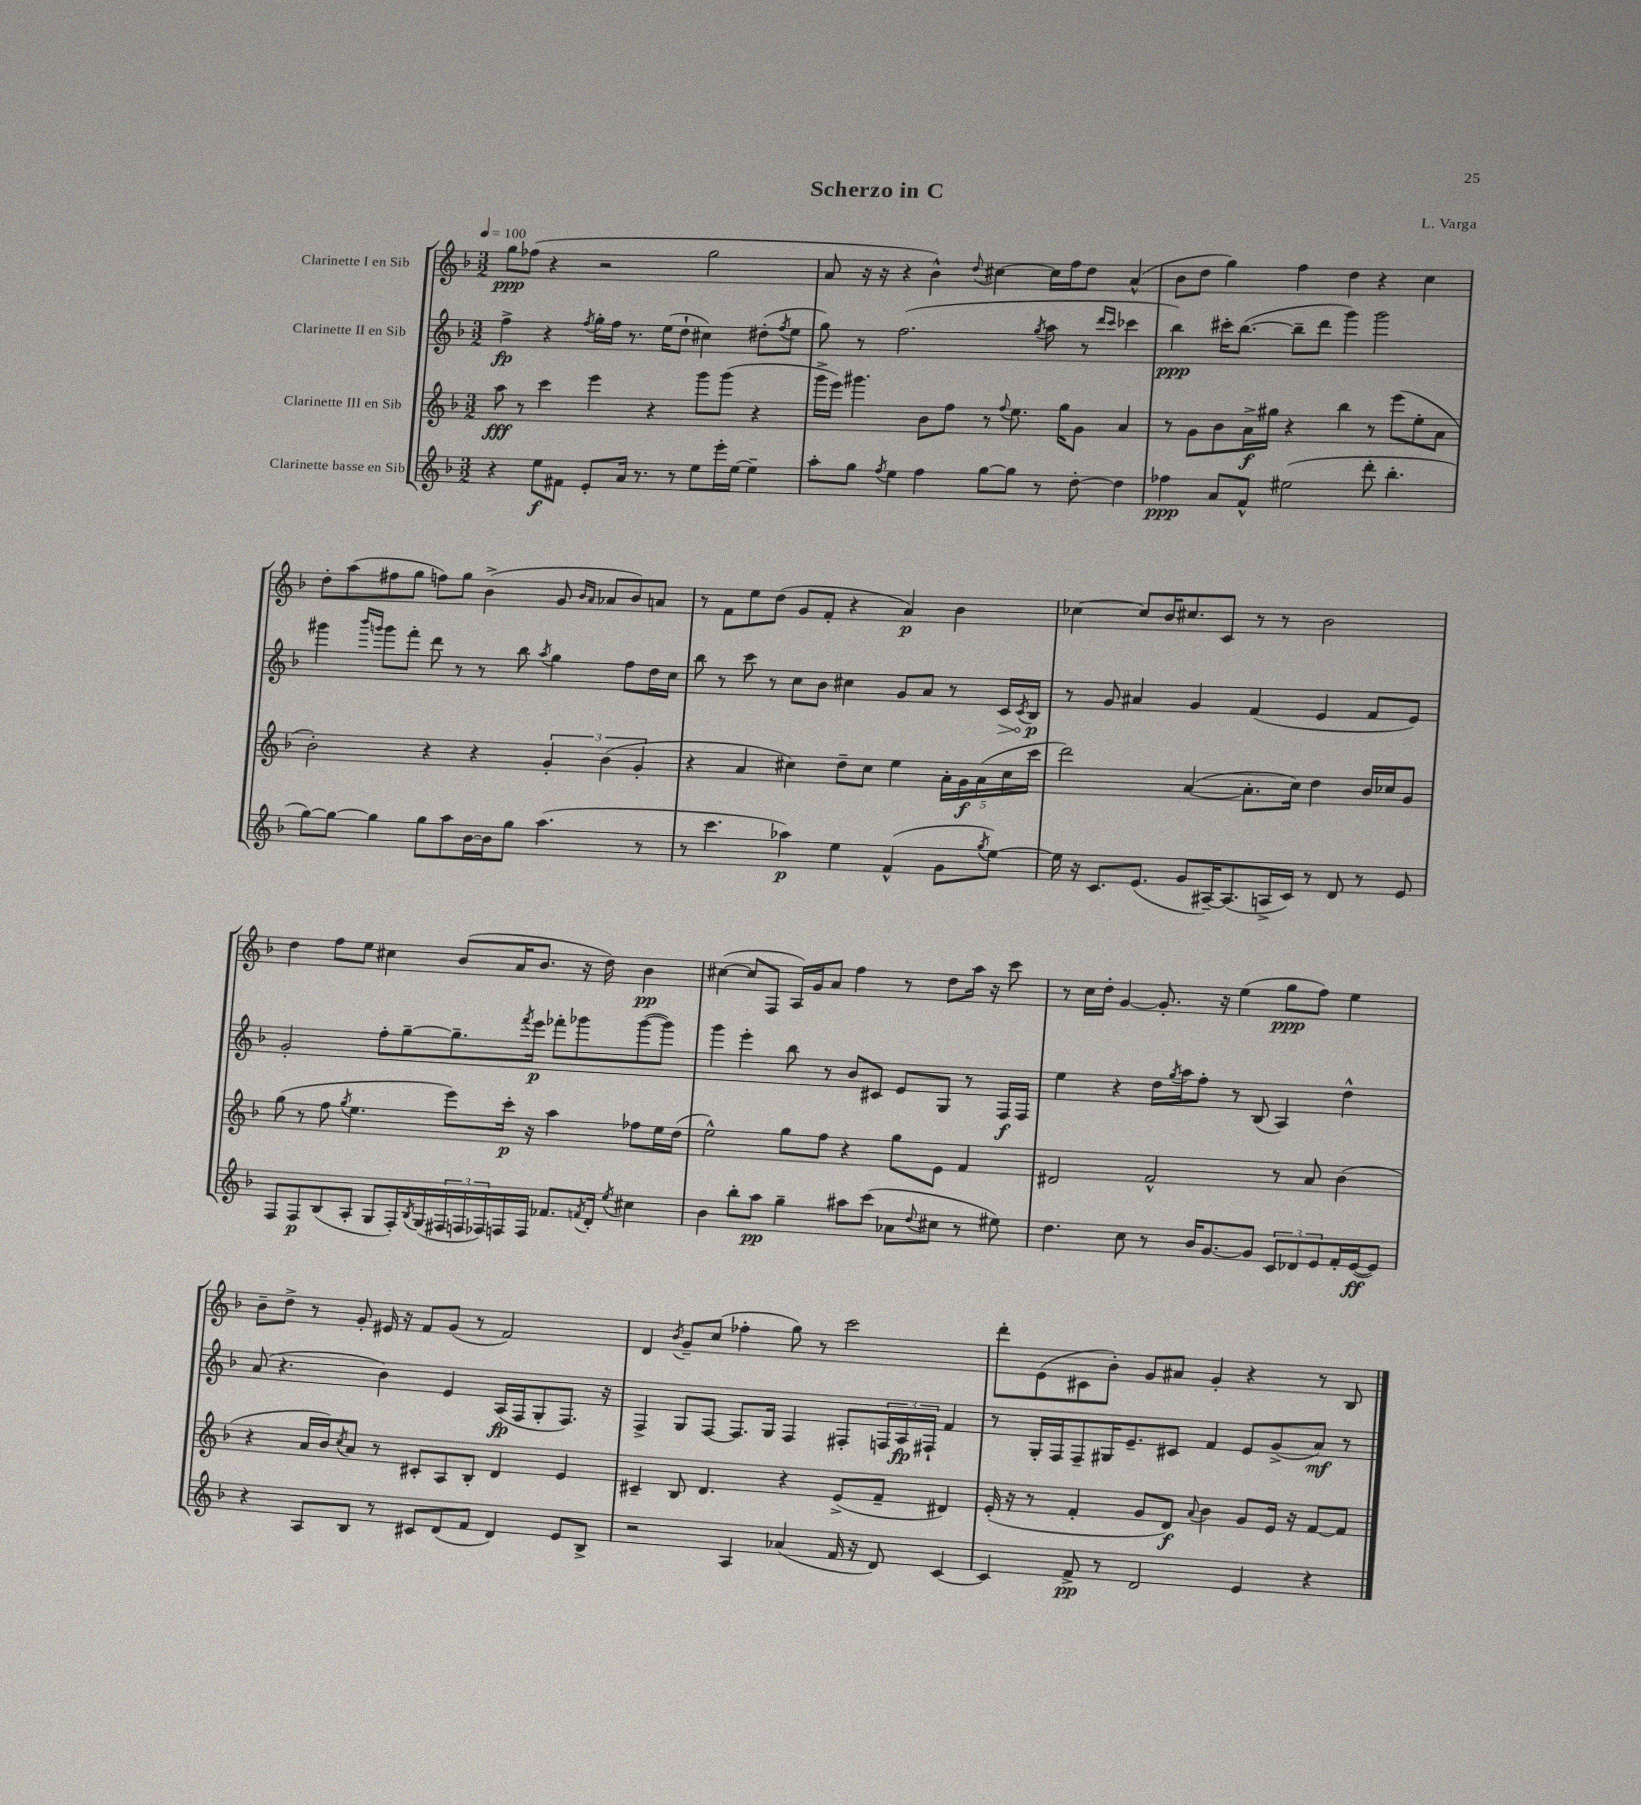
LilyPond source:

\header { title = "Scherzo in C" composer = "L. Varga" }
<<
\new StaffGroup <<
\new Staff = "s0" \with { instrumentName = "Clarinette I en Sib" } {
    \clef treble \key f \major \numericTimeSignature \time 3/2 \tempo 4 = 100
    g''8\ppp fes''8( r4 r2 g''2 |
    a'8 r16 r16 r4 bes'4-^) \appoggiatura { d''8 } cis''4~ cis''16 f''16 d''8 a'4-^( |
    bes'8 d''8 g''4) f''4 d''4 r4 c''4 |
    d''8-. a''8( fis''8 g''8 f''8) g''8 bes'4->( g'8 \grace { bes'16 a'16 } aes'8 bes'8) a'8 |
    r8 f'8 e''8 d''8( g'8 f'8-. r4 a'4\p) bes'4 |
    ces''4~ ces''8 bes'16 cis''8. c'8 r8 r8 bes'2 |
    d''4 f''8 e''8 cis''4 bes'8( a'16 bes'8. r16 d''16) bes'4\pp |
    cis''4~( cis''8 f8 a16) g'16 a'8 f''4 r8 d''8 a''16 r16 c'''8 |
    r8 c''16 d''16-. g'4~ g'8.-. r16 e''4( g''8\ppp f''8) e''4 |
    bes'8-- d''8-> r8 g'8-. eis'16 r16 f'8 g'8( r8 f'2) |
    d'4 \acciaccatura { bes'8 } g'8-- c''8( fes''4-. g''8) r8 c'''2 |
    d'''8-. e'8( cis'8 bes'8-.) g'8 ais'8 g'4-. r4 r8 bes8 \bar "|." |
}
\new Staff = "s1" \with { instrumentName = "Clarinette II en Sib" } {
    \clef treble \key f \major \numericTimeSignature \time 3/2
    f''4->\fp r4 \acciaccatura { f''8 } g''16-. f''16 r8. e''16( d''8-! cis''4) dis''8-.( \acciaccatura { f''8 } e''8 |
    g''8) r8 f''2.( \acciaccatura { g''8 } a''8 r8 \grace { d'''16 c'''16 } ces'''4 |
    bes''4\ppp) cis'''16-. bes''8.~( bes''8-- d'''8 g'''4) g'''2 |
    gis'''4 \grace { bes'''16 g'''16 } g'''8 f'''8-. d'''8 r8 r8 bes''8 \acciaccatura { a''8 } g''4 f''8 d''16 c''16 |
    bes''8 r8 c'''8 r8 c''8 bes'8 cis''4 g'8 a'8 r8 \once \override Hairpin.circled-tip = ##t c'16\> \acciaccatura { c'8 } bes16\p\! |
    r8 g'8 ais'4 g'4 f'4( e'4 f'8 e'8) |
    g'2-. f''8-. g''8~-- g''8.-- \acciaccatura { f'''8 } e'''16\p fes'''8-. ges'''8 ges'''8~( ges'''8) |
    g'''4 e'''4-. bes''8 r8 bes'8 cis'8 e'8 g8 r8 f16\f f16 |
    e''4 r4 d''16 \acciaccatura { g''8 } a''16 f''8-. r8 bes8( a4) d''4-^ |
    a'8( r4. bes'4) e'4 a16\fp( f16 g8-. f8.) r16 |
    f4-> g8 f8~ f8. g16 f4 fis8-. \tuplet 3/2 { f16 a16\fp fis16-! } f'4 |
    r8 g16-. f16 f8-- gis16 e'8.-- cis'8 f'4 e'8 g'8->( a'8\mf) r8 \bar "|." |
}
\new Staff = "s2" \with { instrumentName = "Clarinette III en Sib" } {
    \clef treble \key f \major \numericTimeSignature \time 3/2
    a''8\fff r8 c'''4 e'''4 r4 g'''8 g'''8( r4 |
    g'''16-> e'''16) gis'''4. bes'8 f''8 r8 \appoggiatura { f''8 } e''8. g''16 g'8 a'4 |
    r8 g'8 bes'8 a'16->\f gis''16 r4 bes''4 r8 e'''8( e''8-. a'8 |
    bes'2-.) r4 r4 \tuplet 3/2 { g'4-. bes'4( g'4-. } |
    r4 a'4 cis''4) d''8-- cis''8 e''4 \tuplet 5/4 { a'16-. g'16\f a'16( cis''16 c'''16 } |
    d'''2) a'4~( a'8.-. c''16) d''4 bes'16 ces''16 g'8 |
    g''8( r8 f''8 \acciaccatura { g''8 } e''4. e'''8) c'''16-.\p r16 a''4 fes''8 e''16 d''16( |
    e''2-^) g''8 f''8 r4 g''8 e'8 f'4 |
    dis'2 f'2-^ r8 a'8 bes'4( |
    r4 a'16 bes'16) \acciaccatura { c''8 } a'8 r8 cis'8-. a8 bes8-. d'4 e'4 |
    cis'4-- bes8 d'4. r4 e'8->( f'8-- dis'4) |
    e'16-.( r16 r8 f'4-. g'8 d'8\f) \appoggiatura { a'8 } bes'4 g'8 e'16 r16 f'8~ f'8 \bar "|." |
}
\new Staff = "s3" \with { instrumentName = "Clarinette basse en Sib" } {
    \clef treble \key f \major \numericTimeSignature \time 3/2
    r4 e''8\f fis'8 e'8-. a'16 r8. r8 e''8 e'''16-. e''16~ e''4-- |
    a''8-. g''8 \acciaccatura { f''8 } e''4 f''4 g''8~ g''8 r8 d''8~-. d''4 |
    fes''4\ppp a'8 f'8-^ eis''2( d'''8-. bes''4.-. |
    g''8~) g''8~ g''4 g''8 a''8 bes'16~ bes'16 g''8 a''4.( r8 |
    r8 c'''4. aes''4\p) e''4 f'4-^( g'8 \acciaccatura { g''8 } e''8~) |
    e''16 r16 c'8. e'8.( g'8 ais16~--) ais8.( a16-> c'16) r8 d'8 r8 e'8 |
    f8 f8\p bes8( a8-. g8 f16-.) \acciaccatura { bes8 } g16( \tuplet 3/2 { fis16 f16 fes16) } f16 f16 fes'8. \acciaccatura { f'8 } d'16-. \acciaccatura { e''8 } cis''4 |
    bes'4 bes''8-. a''8\pp g''4-- ais''8 c'''8( aes'8 \appoggiatura { d''8 } cis''8 r8 eis''8) |
    d''4. c''8 r8 bes'16 g'8.~ g'8 \tuplet 3/2 { c'8 des'8 e'8 } f'16-. e'16~\ff( e'8) |
    r4 a8 bes8 r8 cis'8 d'8( f'8 d'4) e'8 bes8-> |
    r2 a4 aes'4( f'16 r16 d'8) c'4~ |
    c'4 f'8->\pp r8 d'2 e'4 r4 \bar "|." |
}
>>
>>
\layout { \context { \Score \remove "Bar_number_engraver" } }
